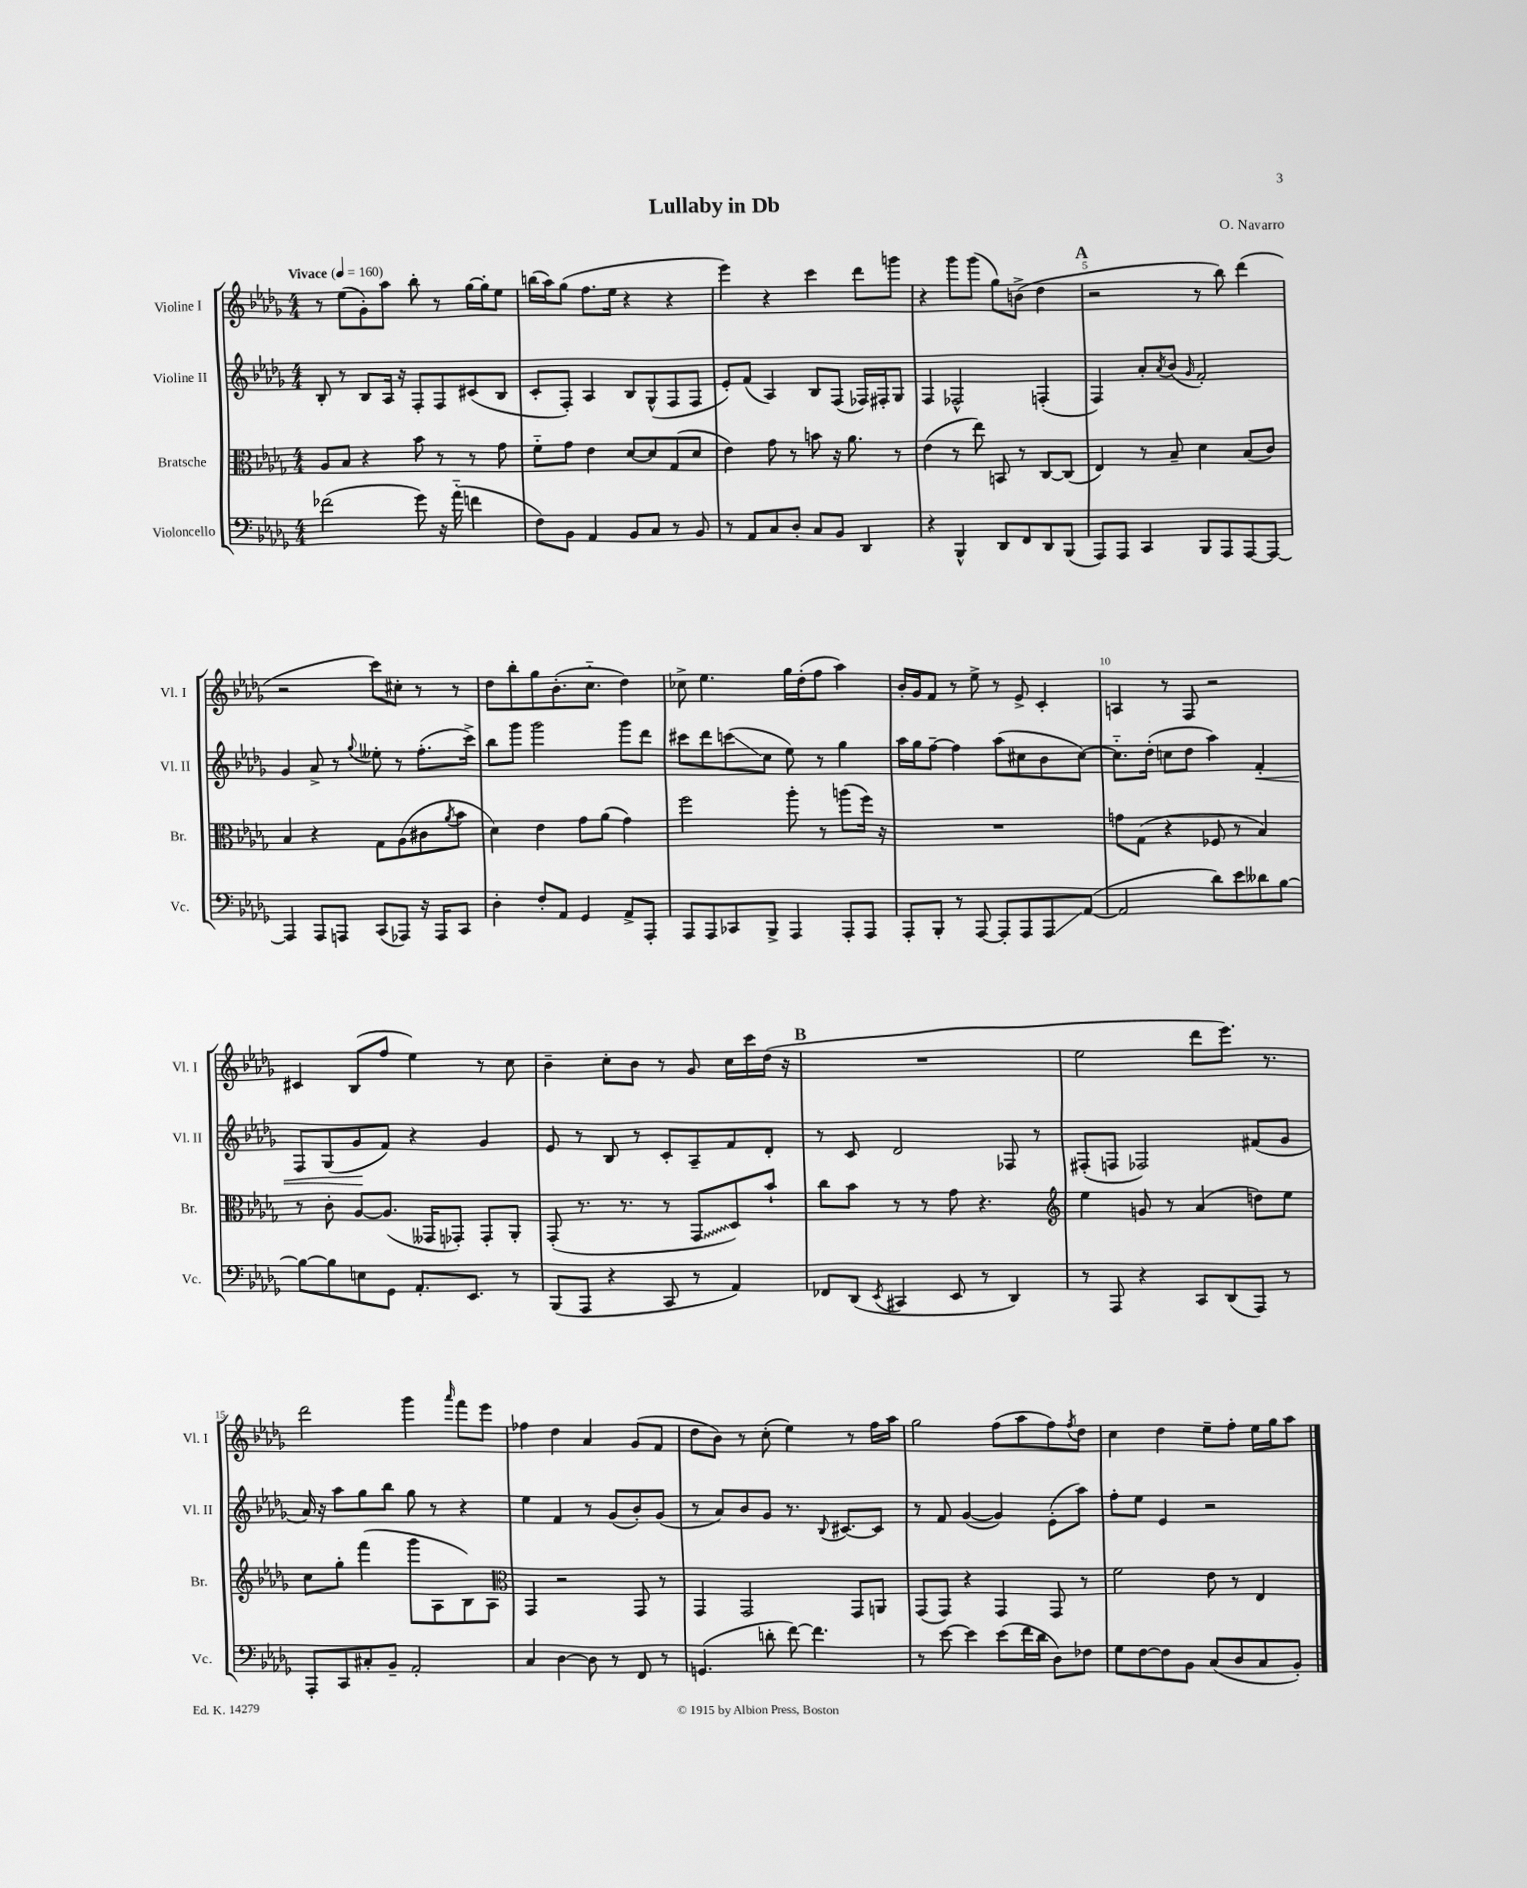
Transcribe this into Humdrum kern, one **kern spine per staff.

**kern	**kern	**kern	**kern
*staff4	*staff3	*staff2	*staff1
*clefF4	*clefC3	*clefG2	*clefG2
*k[b-e-a-d-g-]	*k[b-e-a-d-g-]	*k[b-e-a-d-g-]	*k[b-e-a-d-g-]
*M4/4	*M4/4	*M4/4	*M4/4
*MM160	*MM160	*MM160	*MM160
(2f-\	8A-/L	8B-'/	8r
.	8B-/J	8r	(8ee-\L
.	4r	8B-/L	8g-'\)
.	.	16A-/Jk	8aa-\J
.	.	16r	.
8g-\)	8b-\	8F'/L	8bb-'\
16r	8r	8F/	8r
(16a-'~\	.	.	.
4f\	8r	(8c#/	[16gg-\LL
.	.	.	16gg-'\]J
.	8g-\	8B-/J	8ee-\J
=	=	=	=
8F\L)	8f'~\L	8c'/L	(16bb\LL
.	.	.	16aa-\J)
8BB-\J	8g-\J	8F'/J)	(8gg-\J
4AA-/	4e-\	4A-/	8.ff\L
.	.	.	16ee-\Jk
8BB-/L	[8d-/L	8B-/L	4r
8C/J	8d-/]	(8G-^^/	.
8r	(8G-/	8F/	4r
8BB-/	8d-/J	8F/J	.
=	=	=	=
8r	4e-\)	8e-'/L)	4eee-\)
8AA-/L	.	(8f/J	.
8C/	8g-\	4A-/)	4r
8D-'/J	8r	.	.
8C/L	8b\	8B-/L	4ccc\
8BB-/J	16r	(8F/J	.
.	8.a-\	.	.
4DD-/	.	16F-/LL)	8ddd-\L
.	.	16F#'/J	.
.	8r	8G-/J	8ggg\J
=	=	=	=
4r	(4e-\	4F/	4r
4BBB-^^/	8r	2F-^^/	8ggg-\L
.	8ee-\)	.	(8ggg-\J
8DD-/L	8BB/	.	8gg-\L)
8FF/	8r	.	(8b^\J
8DD-/	[8C/L	(4F'/	4dd-\
(8BBB-/J	(8C/]J	.	.
=	=	=	=
8AAA-/L)	4E-/)	4F/)	2r
8AAA-/J	.	.	.
4CC/	8r	8a-'/L	.
.	.	8qa-/	.
.	8B-~/	(8b-/J	.
.	.	16qqg-/	.
8BBB-/L	4d-\	2f'/)	8r
8AAA-/	.	.	8bb-\)
[8AAA-/	(8B-/L	.	(4ddd-\
8AAA-/_J	8c/J)	.	.
=	=	=	=
4AAA-/]	4B-/	4g-/	2r
8AAA-/L	4r	8a-^/	.
8AAA/J	.	8r	.
.	.	8qqgg-/	.
(8CC/L	8G-\L	8ee--'\	8ccc\L)
8AAA-/J)	(8A-\	8r	8cc#'\J
16r	8c#\	(8.ff'\L	8r
16AAA-/LK	.	.	.
.	8qa-/	.	.
8CC/J	8b-\J	.	8r
.	.	16ccc^\Jk)	.
=	=	=	=
4D-'\	4d-\)	8bb-\L	8dd-\L
.	.	8ggg-\J	8bb-'\
8F'/L	4e-\	2ggg-\	8gg-\
8AA-/J	.	.	(8.b-'\
4GG-/	8g-\L	.	.
.	.	.	8.cc'~\J
.	(8a-\J	.	.
8AA-^/L	4g-\)	8ggg-\L	4dd-\)
8AAA-'/J	.	8ddd-\J	.
=	=	=	=
8AAA-/L	2ff\	8ccc#\L	8cc-^\
8AAA-/	.	8ddd-\	4.ee-\
8CC-/	.	(8ccc\	.
8BBB-^/J	.	8cc\J	.
4AAA-/	8aa-'\	8ee-\)	16gg-\LL
.	.	.	(16dd-'\J
.	8r	8r	8ff\J
8AAA-'/L	(8aa\L	4gg-\	4aa-\)
8AAA-/J	16ff\Jk)	.	.
.	16r	.	.
=	=	=	=
8AAA-'/L	1r	16aa-\LL	16b-'/LL
.	.	16gg-\J	16g-/J
8BBB-'/J	.	[8ff~\J	8f/J
8r	.	4ff\]	8r
[8AAA-/	.	.	8ee-^\
8AAA-'/]L	.	(8aa-\L	8r
8AAA-/	.	8cc#\	8e-^/
8AAA-/	.	8b-\	4c'/
([8AA-/J	.	[8cc#\J)	.
=	=	=	=
2AA-/]	8g\L	8.cc#'~\]L	4A/
.	(8G-\J	.	.
.	.	(16dd-'\Jk	.
.	4r	8cc\L	8r
.	.	8dd-\J	8F/
8d-\L)	8F-/	4aa-\)	2r
8e-\	8r	.	.
8d--\	4B-/)	4f'/	.
[8B-\J	.	.	.
=	=	=	=
8B-\_L	8r	8F/L	4c#/
8B-\]	8c'\	(8G-/	.
8E\	[8A-/L	8g-/	(8B-/L
8GG-\J	(8.A-/]J	8f/J)	8ff/J
8.AA-'/L	.	4r	4ee-\)
.	16GG--/LK	.	.
.	8GG-'/J)	.	.
8.EE-/J	.	.	.
.	8GG-'/L	4g-/	8r
8r	8AA-'/J	.	8cc\
=	=	=	=
(8BBB-/L	(8GG-'/	8e-/	4b-~\
8AAA-/J	8.r	8r	.
4r	.	8B-/	8cc'\L
.	8.r	.	.
.	.	8r	8b-\J
8CC/	8r	8c'/L	8r
8r	8GG-/L	8A-~/	8g-/
4AA-/)	8D-/)	8f/	16cc\LL
.	.	.	16ccc\
.	8b-`/J	8d-'/J	(16dd-\JJ
.	.	.	16r
=	=	=	=
8FF-/L	8cc\L	8r	1r
(8DD-/J	8b-\J	8c/	.
8qEE-/	.	.	.
4CC#/	8r	2d-/	.
.	8r	.	.
8EE-/	8g-\	.	.
8r	4.r	.	.
4DD-/)	.	8F-/	.
.	.	8r	.
=	=	=	=
*	*clefG2	*	*
8r	4ee-\	(8F#'/L	2ee-\
8AAA-/	.	8F/J	.
4r	8g/	2F-/)	.
.	8r	.	.
8CC/L	(4a-/	.	8ddd-\L
(8DD-/	.	.	8.eee-\J)
8AAA-/J)	8dd\L)	(8f#/L	.
.	.	.	8.r
8r	8ee-\J	8g-/J	.
=	=	=	=
8AAA-'/L	8cc\L	16a-/)	2ddd-\
.	.	16r	.
8CC/	8gg-'\J	8aa-\L	.
8C#'/	(4fff\	8gg-\	.
8BB-~/J	.	8bb-\J	.
2AA-'/	8ggg-\L	8gg-\	4ggg-\
.	8A-\	8r	.
.	.	.	16qqaaa-/
.	8B-\)	4r	8fff\L
.	8A-\J	.	8eee-\J
=	=	=	=
*	*clefC3	*	*
4C/	4GG-/	4ee-\	4ff-\
[4D-\	2r	4f/	4dd-\
8D-\]	.	8r	4a-/
8r	.	(8g-/L	.
8FF/	8GG-/	8b-'/)	(8g-/L
8r	8r	(8g-/J	8f/J
=	=	=	=
(4.GG/	4GG-/	8r	8dd-\L
.	.	8a-/L)	8b-\J)
.	2GG-/	8b-/	8r
8d'\	.	8g-/J	(8cc'\
[8f\)	.	8.r	4ee-\)
4.f\]	.	.	.
.	.	8qqB-/	.
.	.	[8.c#/L	.
.	8GG-/L	.	8r
.	8AA/J	8c#/]J	16ff\LL
.	.	.	16aa-\JJ
=	=	=	=
8r	(8GG-/L	8r	2gg-\
[8e-\	8GG-/J)	8f/	.
4e-\]	4r	([4g-/	.
(8e-\L	4GG-/	4g-/])	(8ff\L
16f\L	.	.	8aa-\
16d-\JJ	.	.	.
8D-\L)	8GG-/	(8e-'\L	8ff\)
.	.	.	8qff/
8F-\J	8r	8aa-\J)	8dd-\J
=	=	=	=
8G-\L	2f\	8ff'\L	4cc\
[8F\	.	8ee-\J	.
8F\]	.	4e-/	4dd-\
8BB-\J	.	.	.
(8C/L	8e-\	2r	8ee-~\L
8D-/	8r	.	8ff'\J
8C/	4E-/	.	16ee-\LL
.	.	.	16gg-\J
8BB-'/J)	.	.	8aa-\J
==	==	==	==
*-	*-	*-	*-
